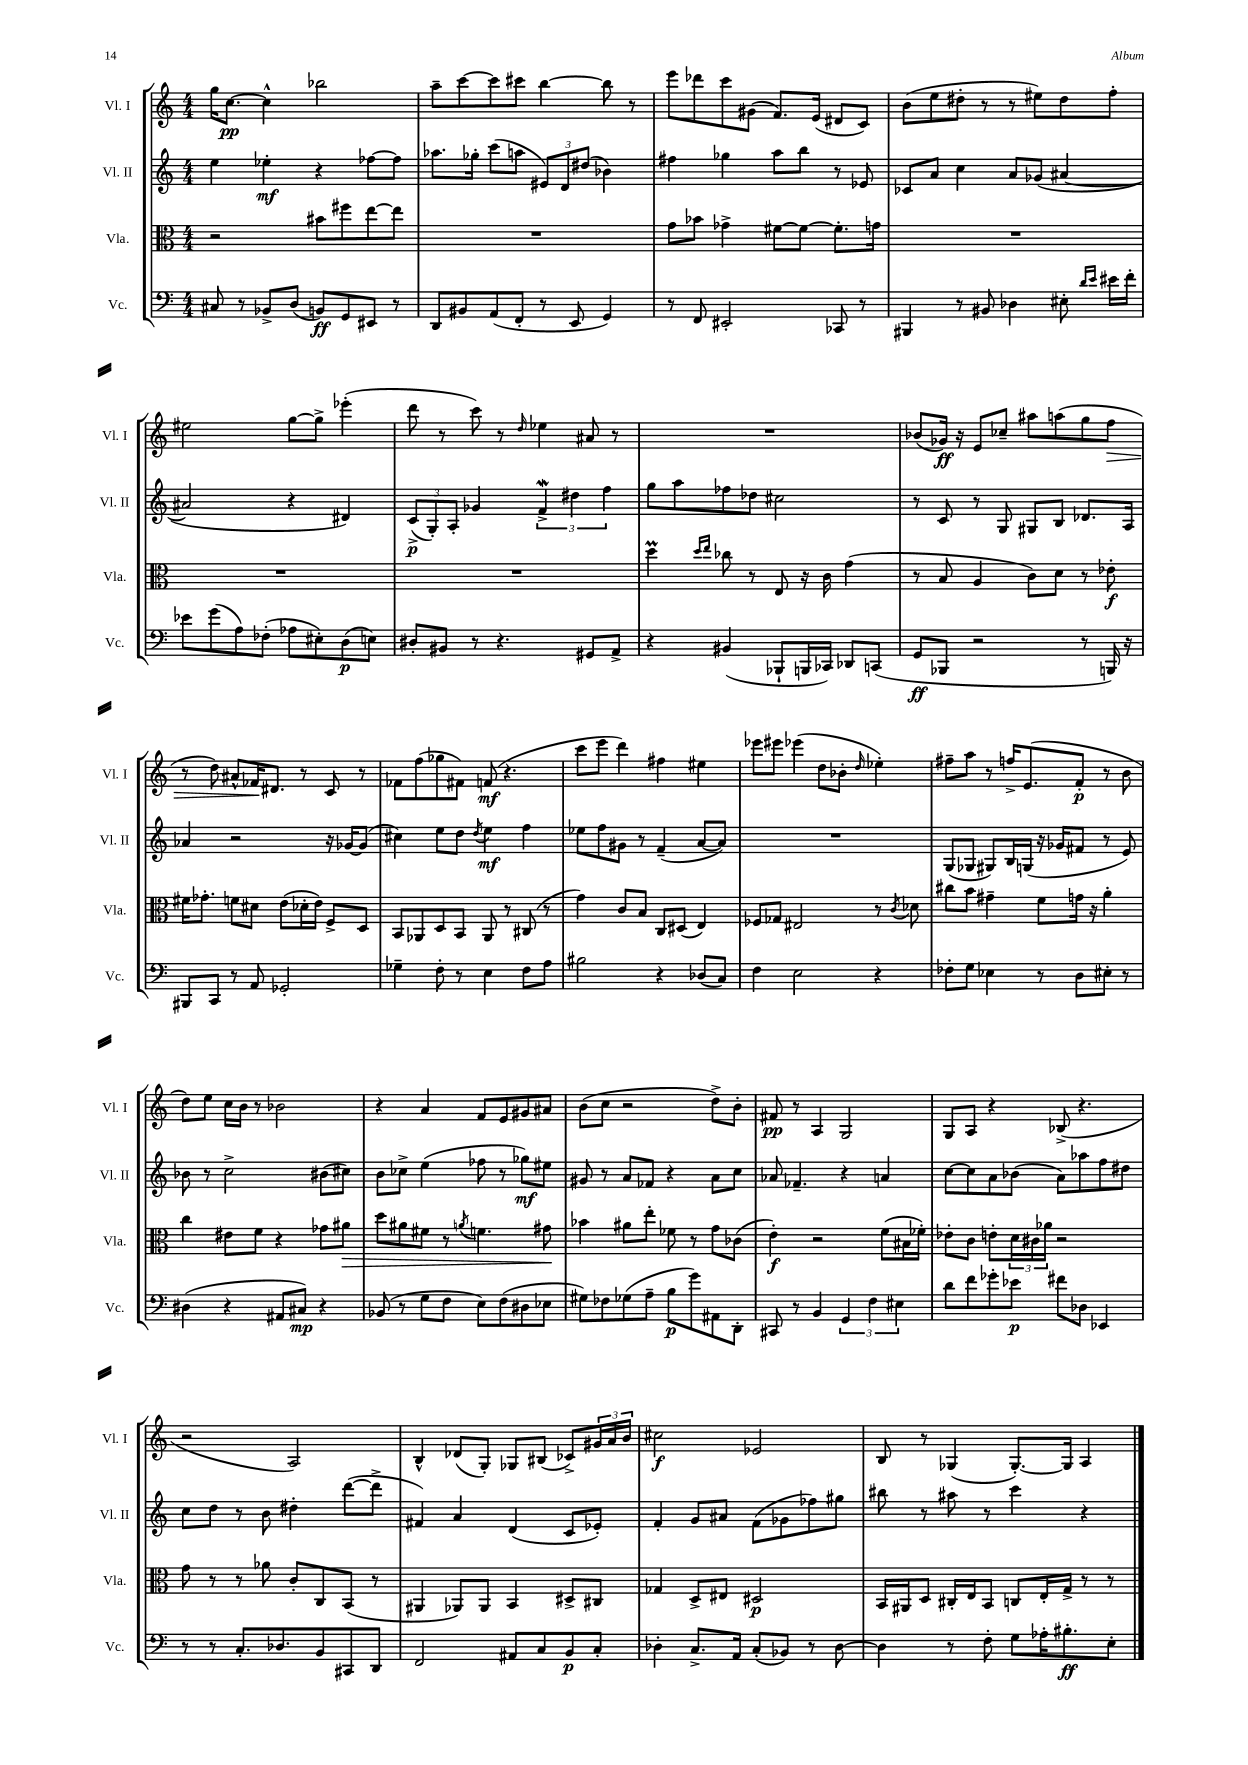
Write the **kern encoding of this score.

**kern	**dynam	**kern	**dynam	**kern	**dynam	**kern	**dynam
*part4	*part4	*part3	*part3	*part2	*part2	*part1	*part1
*staff4	*staff4	*staff3	*staff3	*staff2	*staff2	*staff1	*staff1
*I"Vc.	*	*I"Vla.	*	*I"Vl. II	*	*I"Vl. I	*
*I'Vc.	*	*I'Vla.	*	*I'Vl. II	*	*I'Vl. I	*
*clefF4	*	*clefC3	*	*clefG2	*	*clefG2	*
*k[]	*	*k[]	*	*k[]	*	*k[]	*
*M4/4	*	*M4/4	*	*M4/4	*	*M4/4	*
=6	=6	=6	=6	=6	=6	=6	=6
8C#X/	.	2r	.	4ee\	.	16gg\KL	.
.	.	.	.	.	.	[8.cc\J	pp
8r	.	.	.	.	.	.	.
8BB-X^/L	.	.	.	4ee-X'\	mf	4cc^^\]	.
(8D/J	.	.	.	.	.	.	.
8BBn/L)	ff	8b#X\L	.	4r	.	2bb-X\	.
8GG/	.	8ff#X\	.	.	.	.	.
8EE#X/J	.	[8ee\	.	[8ff-X\L	.	.	.
8r	.	8ee\J]	.	8ff-\J]	.	.	.
=7	=7	=7	=7	=7	=7	=7	=7
8DD/L	.	1r	.	8.aa-X\L	.	8aa~\L	.
8BB#X/	.	.	.	.	.	[8ccc\	.
.	.	.	.	16gg-X'\Jk	.	.	.
(8AA/	.	.	.	(8ccc\L	.	8ccc\]	.
8FF'/J	.	.	.	8aan\J	.	8ccc#X\J	.
8r	.	.	.	12e#X/L)	.	[4bb\	.
.	.	.	.	12d/	.	.	.
8EE/	.	.	.	.	.	.	.
.	.	.	.	(12dd#X/J	.	.	.
4GG/)	.	.	.	4b-X\)	.	8bb\]	.
.	.	.	.	.	.	8r	.
=8	=8	=8	=8	=8	=8	=8	=8
8r	.	8g\L	.	4ff#X\	.	8eee\L	.
8FF/	.	8b-X\J	.	.	.	8ddd-X\	.
2EE#X'/	.	4g-X^\	.	4gg-X\	.	8ccc\	.
.	.	.	.	.	.	(8g#X\J	.
.	.	[8f#X\L	.	8aa\L	.	8.f/L)	.
.	.	8f#\J_	.	8bb\J	.	.	.
.	.	.	.	.	.	(16e/Jk	.
8CC-X/	.	8.f#'\L]	.	8r	.	8d#X/L	.
8r	.	.	.	8e-X/	.	8c/J)	.
.	.	16gn\Jk	.	.	.	.	.
=9	=9	=9	=9	=9	=9	=9	=9
4BBB#X/	.	1r	.	8c-X/L	.	(8b\L	.
.	.	.	.	8a/J	.	8ee\	.
8r	.	.	.	4cc\	.	8dd#X'\J	.
8BB#X/	.	.	.	.	.	8r	.
4D-X\	.	.	.	8a/L	.	8r	.
.	.	.	.	(8g-X/J	.	8ee#X\L)	.
8E#X'\	.	.	.	[4a#X/	.	8dd#\	.
16qqd/LL	.	.	.	.	.	.	.
16qqe/JJ	.	.	.	.	.	.	.
16e#X\LL	.	.	.	.	.	8ff'\J	.
16f'\JJ	.	.	.	.	.	.	.
!!LO:LB:g=z
=10	=10	=10	=10	=10	=10	=10	=10
8e-X\L	.	1r	.	2a#X/]	.	2ee#X\	.
(8g\	.	.	.	.	.	.	.
8A\)	.	.	.	.	.	.	.
(8F-X'\J	.	.	.	.	.	.	.
8A-X\L	.	.	.	4r	.	[8gg\L	.
8E#X'\)	.	.	.	.	.	8gg^\J]	.
(8D\	p	.	.	4d#X/)	.	(4eee-X'\	.
8En\J)	.	.	.	.	.	.	.
=11	=11	=11	=11	=11	=11	=11	=11
8D#X'/L	.	1r	.	(12c^/L	p	8ddd\	.
.	.	.	.	12G'/)	.	.	.
8BB#X/J	.	.	.	.	.	8r	.
.	.	.	.	12A'/J	.	.	.
8r	.	.	.	4g-X/	.	8ccc\)	.
4.r	.	.	.	.	.	8r	.
.	.	.	.	.	.	16qqdd/	.
.	.	.	.	6fw^/	.	4ee-X\	.
.	.	.	.	6dd#X\	.	.	.
8GG#X/L	.	.	.	.	.	8a#X/	.
.	.	.	.	6ff\	.	.	.
8AA^/J	.	.	.	.	.	8r	.
=12	=12	=12	=12	=12	=12	=12	=12
4r	.	4ddM\	.	8gg\L	.	1r	.
.	.	.	.	8aa\	.	.	.
.	.	16qqdd/LL	.	.	.	.	.
.	.	16qqee/JJ	.	.	.	.	.
(4BB#X/	.	8cc-X\	.	8ff-X\	.	.	.
.	.	8r	.	8dd-X\J	.	.	.
8BBB-X`/L	.	8E/	.	2cc#X\	.	.	.
16BBBn/L	.	16r	.	.	.	.	.
16CC-X/JJ)	.	16c\	.	.	.	.	.
8DD-X/L	.	(4g\	.	.	.	.	.
(8CCn/J	.	.	.	.	.	.	.
=13	=13	=13	=13	=13	=13	=13	=13
8GG/L	ff	8r	.	8r	.	(8b-X/L	.
8BBB-X/J	.	8B/	.	8c/	.	16g-X/Jk)	ff
.	.	.	.	.	.	16r	.
2r	.	4A/	.	8r	.	8e/L	.
.	.	.	.	8G/	.	8cc-X~/J	.
.	.	8c\L)	.	8G#X/L	.	8aa#X\L	.
.	.	8d\J	.	8B/J	.	(8aan\	.
8r	.	8r	.	8.d-X/L	.	8gg\	.
!	!	!	!	!	!	!	!LO:HP:b
16BBBn/)	.	8e-X'\	f	.	.	8ff\J	>
16r	.	.	.	16A/Jk	.	.	.
!!LO:LB:g=z
=14	=14	=14	=14	=14	=14	=14	=14
8BBB#X/L	.	16f#X\KL	.	4a-X/	.	8r	.
.	.	8.g-X'\J	.	.	.	.	.
8CC/J	.	.	.	.	.	8dd\)	.
8r	.	8fn\L	.	2r	.	8a#X^^/L	.
8AA/	.	8d#X\J	.	.	.	16f-X/K	.
.	.	.	.	.	.	8.d#X/J	]
2GG-X'/	.	(8e\L	.	.	.	.	.
.	.	16d-X'\L	.	.	.	8r	.
.	.	16e\JJ)	.	.	.	.	.
.	.	8F^/L	.	16r	.	8c/	.
.	.	.	.	[16g-X/KL	.	.	.
.	.	8D/J	.	(8g-/J]	.	8r	.
=15	=15	=15	=15	=15	=15	=15	=15
4G-X~\	.	8BB/L	.	4cc#X\)	.	8f-X\L	.
.	.	8AA-X/	.	.	.	(8ff\	.
8F'\	.	8D/	.	8ee\L	.	8gg-X\	.
8r	.	8BB/J	.	8dd\J	.	8f#X\J)	.
.	.	.	.	8qdd/	.	.	.
4E\	.	8AA-/	.	4ee\	mf	(8fn/	mf
.	.	8r	.	.	.	4.r	.
8F\L	.	(8C#X/	.	4ff\	.	.	.
8A\J	.	8r	.	.	.	.	.
=16	=16	=16	=16	=16	=16	=16	=16
2B#X\	.	4g\)	.	8ee-X\L	.	8ccc\L	.
.	.	.	.	8ff\	.	8eee\J	.
.	.	8c/L	.	8g#X\J	.	4ddd\)	.
.	.	8B/J	.	8r	.	.	.
4r	.	8C/L	.	(4f~/	.	4ff#X\	.
.	.	(8D#X/J	.	.	.	.	.
(8D-X/L	.	4E/)	.	[8a/L	.	4ee#X\	.
8C/J)	.	.	.	8a/J])	.	.	.
=17	=17	=17	=17	=17	=17	=17	=17
4F\	.	8F-X/L	.	1r	.	8eee-X\L	.
.	.	8G-X/J	.	.	.	8eee#X\J	.
2E\	.	2E#X/	.	.	.	(4eee-X\	.
.	.	.	.	.	.	8dd\L	.
.	.	.	.	.	.	8b-X'\J	.
.	.	.	.	.	.	16qqdd/	.
4r	.	8r	.	.	.	4ee-X'\)	.
.	.	8qc/	.	.	.	.	.
.	.	8d-X\	.	.	.	.	.
=18	=18	=18	=18	=18	=18	=18	=18
8F-X'\L	.	8cc#X\L	.	(8G/L	.	8ff#X~\L	.
8G\J	.	8b\J	.	8G-X/J	.	8aa\J	.
4E-X\	.	4g#X~\	.	8G#X/L)	.	8r	.
.	.	.	.	16B/L	.	16ffn^/KL	.
.	.	.	.	(16Gn/JJ	.	(8.e/	.
8r	.	8f\L	.	16r	.	.	.
.	.	.	.	16g-X/KL	.	.	.
8D\L	.	16gn\Jk	.	8f#X/J	.	8f'/J	p
.	.	16r	.	.	.	.	.
8E#X'\J	.	4a'\	.	8r	.	8r	.
8r	.	.	.	8e/)	.	8b\	.
!!LO:LB:g=z
=19	=19	=19	=19	=19	=19	=19	=19
(4D#X\	.	4cc\	.	8b-X\	.	8dd\L)	.
.	.	.	.	8r	.	8ee\J	.
4r	.	8e#X\L	.	2cc^\	.	16cc\LL	.
.	.	.	.	.	.	16b\JJ	.
.	.	8f\J	.	.	.	8r	.
8AA#X/L	.	4r	.	.	.	2b-X\	.
8C#X/J)	mp	.	.	.	.	.	.
4r	.	8g-X\L	.	(8b#X\L	.	.	.
!	!	!	!LO:HP:b	!	!	!	!
.	.	8a#X\J	>	8cc#X\J)	.	.	.
=20	=20	=20	=20	=20	=20	=20	=20
(8BB-X/	.	8dd\L	.	8b\L	.	4r	.
8r	.	8a#X\	.	8cc-X^\J	.	.	.
8G\L	.	8f#X\J	.	(4ee\	.	4a/	.
8F\J	.	8r	.	.	.	.	.
.	.	8qan/	.	.	.	.	.
8E\L)	.	4.fn\	.	8ff-X\	.	8f/L	.
(8F\	.	.	.	8r	.	8e/	.
8D#X\	.	.	.	8gg-X\L)	mf	8g#X/	.
8E-X\J	.	8g#X\	.	8ee#X\J	.	8a#X/J	.
.	.	.	]	.	.	.	.
=21	=21	=21	=21	=21	=21	=21	=21
8G#X\L)	.	4b-X\	.	8g#X/	.	(8b\L	.
8F-X\	.	.	.	8r	.	8cc\J	.
(8G-X\	.	8a#X\L	.	8a/L	.	2r	.
8A~\J	.	8ee'\J	.	8f-X/J	.	.	.
8B\L	p	8f-X\	.	4r	.	.	.
8g\)	.	8r	.	.	.	.	.
8AA#X\	.	8g\L	.	8a\L	.	8dd^\L)	.
8DD'\J	.	(8c-X\J	.	8cc\J	.	8b'\J	.
=22	=22	=22	=22	=22	=22	=22	=22
8CC#X/	.	4e'\)	f	8a-X/	.	8f#X/	pp
8r	.	.	.	4.f-X~/	.	8r	.
4BB/	.	2r	.	.	.	4A/	.
6GG/	.	.	.	4r	.	2G/	.
6F\	.	.	.	.	.	.	.
.	.	(8f\L	.	4an/	.	.	.
6E#X\	.	.	.	.	.	.	.
.	.	16B#X\L	.	.	.	.	.
.	.	16f-X'\JJ)	.	.	.	.	.
=23	=23	=23	=23	=23	=23	=23	=23
8d\L	.	8e-X'\L	.	[8cc\L	.	8G/L	.
8f\	.	8c\J	.	8cc\]	.	8A/J	.
8g-X'\	.	8en'\L	.	8a\	.	4r	.
8e-X\J	p	24d\L	.	(8b-X\J	.	.	.
.	.	24c#X\	.	.	.	.	.
.	.	24a-X\JJ	.	.	.	.	.
8f#X\L	.	2r	.	8a\L)	.	(8B-X^/	.
8D-X\J	.	.	.	8aa-X\	.	4.r	.
4EE-X/	.	.	.	8ff\	.	.	.
.	.	.	.	8dd#X\J	.	.	.
!!LO:LB:g=z
=24	=24	=24	=24	=24	=24	=24	=24
8r	.	8g\	.	8cc\L	.	2r	.
8r	.	8r	.	8dd\J	.	.	.
8.C'/L	.	8r	.	8r	.	.	.
.	.	8a-X\	.	8b\	.	.	.
8.D-X/	.	.	.	.	.	.	.
.	.	8c'/L	.	4dd#X'\	.	2A/)	.
8BB/	.	8C/	.	.	.	.	.
8CC#X/	.	(8BB/J	.	([8ddd\L	.	.	.
8DD/J	.	8r	.	8ddd^\J]	.	.	.
=25	=25	=25	=25	=25	=25	=25	=25
2FF/	.	4AA#X/	.	4f#X/)	.	4B^^/	.
.	.	8AA-X/L)	.	4a/	.	(8d-X/L	.
.	.	8AA-/J	.	.	.	8G'/J)	.
8AA#X/L	.	4BB/	.	(4d/	.	8G-X/L	.
8C/	.	.	.	.	.	(8B#X/J	.
8BB/	p	8D#X^/L	.	8c/L	.	8c-X^/L)	.
8C'/J	.	8C#X/J	.	8e-X'/J)	.	24g#X/L	.
.	.	.	.	.	.	24a/	.
.	.	.	.	.	.	24b/JJ	.
=26	=26	=26	=26	=26	=26	=26	=26
4D-X'\	.	4G-X/	.	4f'/	.	2cc#X\	f
8.C^/L	.	8D^/L	.	8g/L	.	.	.
.	.	8E#X/J	.	8a#X/J	.	.	.
16AA/Jk	.	.	.	.	.	.	.
(8C'/L	.	2D#X/	p	(8f\L	.	2e-X/	.
8BB-X/J)	.	.	.	8g-X\	.	.	.
8r	.	.	.	8ff-X\)	.	.	.
[8D-\	.	.	.	8gg#X\J	.	.	.
=27	=27	=27	=27	=27	=27	=27	=27
4D-\]	.	16BB/LL	.	8bb#X\	.	8B/	.
.	.	16AA#X/J	.	.	.	.	.
.	.	8D/J	.	8r	.	8r	.
8r	.	16C#X'/LL	.	8aa#X\	.	(4G-X/	.
.	.	16E/J	.	.	.	.	.
8F'\	.	8BB/J	.	8r	.	.	.
8G\L	.	8Cn/L	.	4ccc\	.	[8.G-'/L)	.
16A-X'\K	.	16E'/L	.	.	.	.	.
8.B#X'\	ff	16G^/JJ	.	.	.	16G-/Jk]	.
.	.	8r	.	4r	.	4A/	.
8E'\J	.	8r	.	.	.	.	.
==	==	==	==	==	==	==	==
*-	*-	*-	*-	*-	*-	*-	*-
